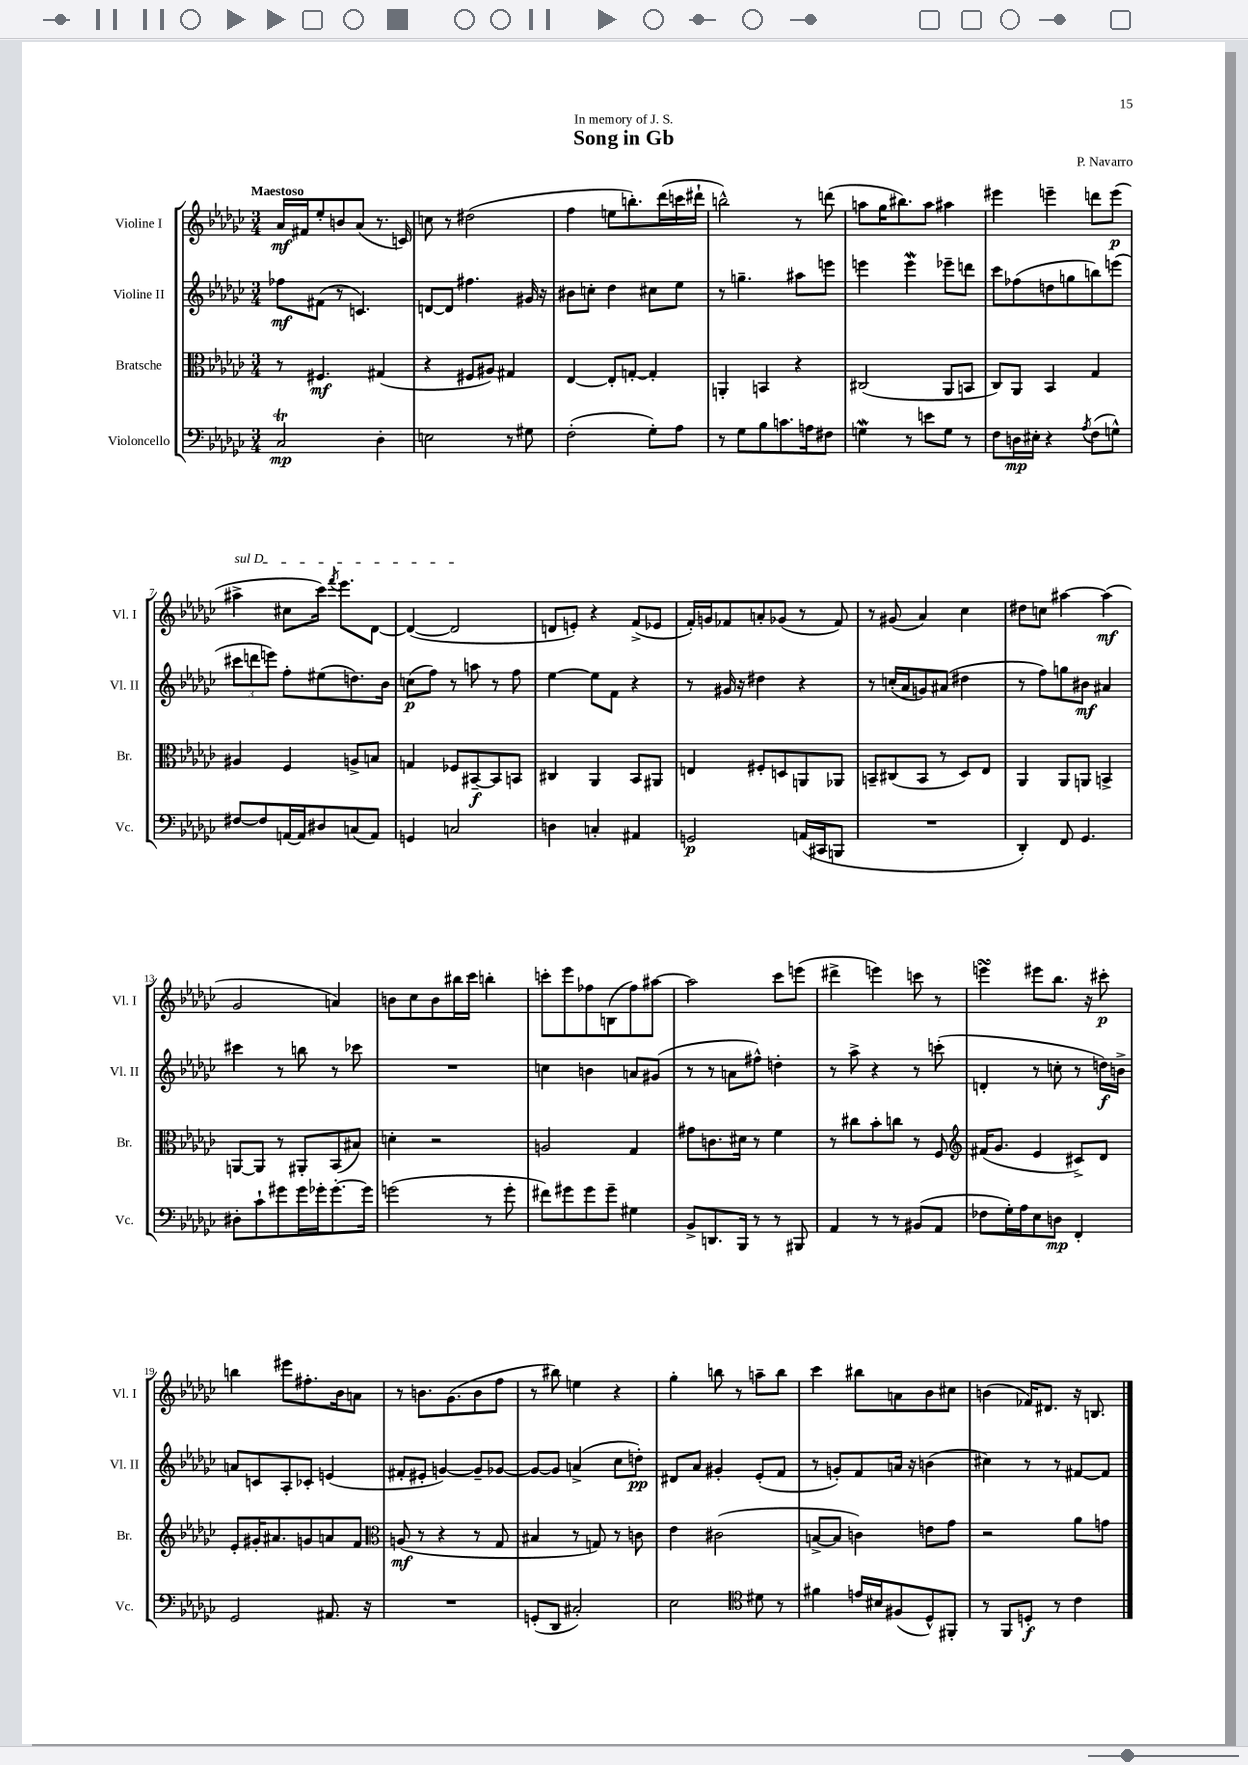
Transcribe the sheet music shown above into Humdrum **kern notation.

**kern	**kern	**kern	**kern
*staff4	*staff3	*staff2	*staff1
*clefF4	*clefC3	*clefG2	*clefG2
*k[b-e-a-d-g-c-]	*k[b-e-a-d-g-c-]	*k[b-e-a-d-g-c-]	*k[b-e-a-d-g-c-]
*M3/4	*M3/4	*M3/4	*M3/4
2C-	8r	8ff-	16a-
.	.	.	16f#
.	4.F#	(8f#	8ee-'
.	.	8r	8b
.	.	4.c)	(8a-
4D-'	(4G#	.	8.r
.	.	.	16c)
=	=	=	=
2E	4r	[8d	8cc
.	.	8d]	8r
.	8F#	4.ff#	(2dd#
.	8A#)	.	.
8r	4G#	.	.
8G#	.	16g#	.
.	.	16r	.
=	=	=	=
(2F'	[4E-	8b#	4ff
.	.	8cc'	.
.	8E-']	4dd-	8ee
.	[8G'	.	8.bb')
8G-')	4G']	8cc#	.
.	.	.	(16ddd-
8A-	.	8ee-	16ccc
.	.	.	16ddd#`
=	=	=	=
8r	4AA'	8r	2bb^^)
8G-	.	4.gg~	.
8B-	4BB	.	.
8.c	.	.	.
.	4r	8aa#	8r
16A	.	.	.
8F#	.	8eee	(8ddd
=	=	=	=
4G	(2C#	4eee	8aa
.	.	.	16gg-
.	.	.	8.bb#)
8r	.	4eee	.
8e	.	.	8aa
8G	8AA-	8eee-~	4aa#
8r	8BB	8ddd	.
=	=	=	=
8F	8C-)	8ccc-	4eee#
16D	8AA-	(8ff-	.
16E#'	.	.	.
4r	4BB-	8dd	4eee~
.	.	8gg	.
8qA-	.	.	.
(8F	4G-	8bb)	8ddd
8G^^)	.	(8eee	(8eee
=	=	=	=
[8F#	4A#	12ccc#	4aa#^
.	.	12ddd	.
8F#]	.	.	.
.	.	12eee)	.
[16AA	4F	8ff'	8cc#
16AA]	.	.	.
8D#	.	(8ee#	16ccc-)
.	.	.	8qfff
.	.	.	8.eee-
(8C	8A^	8.dd)	.
8AA)	8B	.	[8d-
.	.	16b-	.
=	=	=	=
4GG	4G	(8cc	(4d-_
.	.	8ff)	.
2C	8F-	8r	2d-]
.	[8BB#~	8aa	.
.	8BB#]	8r	.
.	8BB	8ff	.
=	=	=	=
4D	4C#	[4ee-	8d
.	.	.	8e')
4C'	4AA-	8ee-]	4r
.	.	8f	.
4AA#	8BB-	4r	(8f^
.	8AA#	.	8e-
=	=	=	=
2GG	4E	8r	16f')
.	.	.	16g
.	.	16g#	8f-
.	.	16r	.
.	8F#'	4dd#	8a'
.	8D	.	(8g-
(16AA	8AA	4r	8r
16CC#	.	.	.
8BBB	8AA-	.	8f-)
=	=	=	=
2.r	8BB~	8r	8r
.	(8C#	(16cc'	(8g#
.	.	16a-	.
.	8BB	8g)	4a-)
.	8r	(8a#	.
.	8D-)	4dd#	4cc-
.	8E-	.	.
=	=	=	=
4DD-')	4AA-	8r	8dd#
.	.	8ff)	8cc
8FF	8AA-	8gg	[4aa#
4.GG-	8AA	8b#	.
.	4BB^	4a#	(4aa#]
=	=	=	=
8D#'	[8AA	4ccc#	2g-
8c-`	8AA]	.	.
8g#	8r	8r	.
16g#	8AA#'	8bb	.
16g-'	.	.	.
[8.g-'	(8BB-	8r	4a)
.	8B#)	8ccc-	.
16g-]	.	.	.
=	=	=	=
(2g	4d'	2.r	8b
.	.	.	8cc-
.	2r	.	8b
.	.	.	16bb#
.	.	.	16ccc-
8r	.	.	4bb'
8g'	.	.	.
=	=	=	=
8f#)	2A	4cc	8ccc'
8g#	.	.	8eee-
8g#	.	4b	8ff-
8g#~	.	.	(8B
4G#	4G-	8a	8ff-)
.	.	(8g#	[8aa#
=	=	=	=
8BB-^	8g#	8r	2aa#]
8.DD	8.c	8r	.
.	.	8a	.
16BBB-	16d#	.	.
8r	8r	8ff#^^)	.
8r	4f	4dd'	8ccc-
8BBB#	.	.	(8eee
=	=	=	=
4AA-	8r	8r	4ddd#^
.	8cc#	8aa-^	.
8r	8b-'	4r	4eee)
8r	8cc	.	.
(8BB#	8r	8r	8ccc
8AA-	8F	(8ccc'	8r
=	=	=	=
*	*clefG2	*	*
8F-	(16f#	4d'	4eee
.	8.g-	.	.
16G-')	.	.	.
16A-	.	.	.
8E-	4e-	8r	8eee#
8D	.	8cc'	8.bb-
4FF'	8c#^)	8r	.
.	.	.	16r
.	8d-	16dd)	8ccc#'
.	.	16b^	.
=	=	=	=
2GG-	8e-'	8a	4bb
.	16g#'	8c	.
.	8.a#	.	.
.	.	8A-'	8eee#
.	8g	8c-'	8.ff#'
8.AA#	8a	(4e	.
.	.	.	16b-
.	8f	.	8a
16r	.	.	.
=	=	=	=
*	*clefC3	*	*
2.r	(8A	8f#'	8r
.	8r	8e#'	8.b
.	4r	[4g)	.
.	.	.	(8.g-
.	8r	8g~]	8b
.	8G-	[8g-	8ff
=	=	=	=
(8GG'	4B#	8g-_	8r
8DD-	.	8g-]	8bb#)
2C#')	8r	(4a^	4ee
.	8G)	.	.
.	8r	8cc-	4r
.	8c	8dd')	.
=	=	=	=
2E-	4e-	8d#	4gg-'
.	.	8a-	.
.	(2c#	4g#'	8bb
.	.	.	8r
*clefC4	*	*	*
8d#	.	(8e-'	8aa~
8r	.	8f	8bb
=	=	=	=
4f#	[8B^	8r	4ccc-
.	8B]	8g')	.
16e	4c)	8f	8bb#
16B#	.	.	.
(8F#	.	16a	8a
.	.	16r	.
8D-^^)	8e	(4b	8b-
8FF#'	8g-	.	8cc#
=	=	=	=
8r	2r	4cc#)	(4b
8FF	.	.	.
8D'	.	8r	16f-)
.	.	.	8.d#
8r	.	8r	.
4c-	8a-	[8f#	16r
.	.	.	8.B
.	8g	8f#]	.
==	==	==	==
*-	*-	*-	*-
